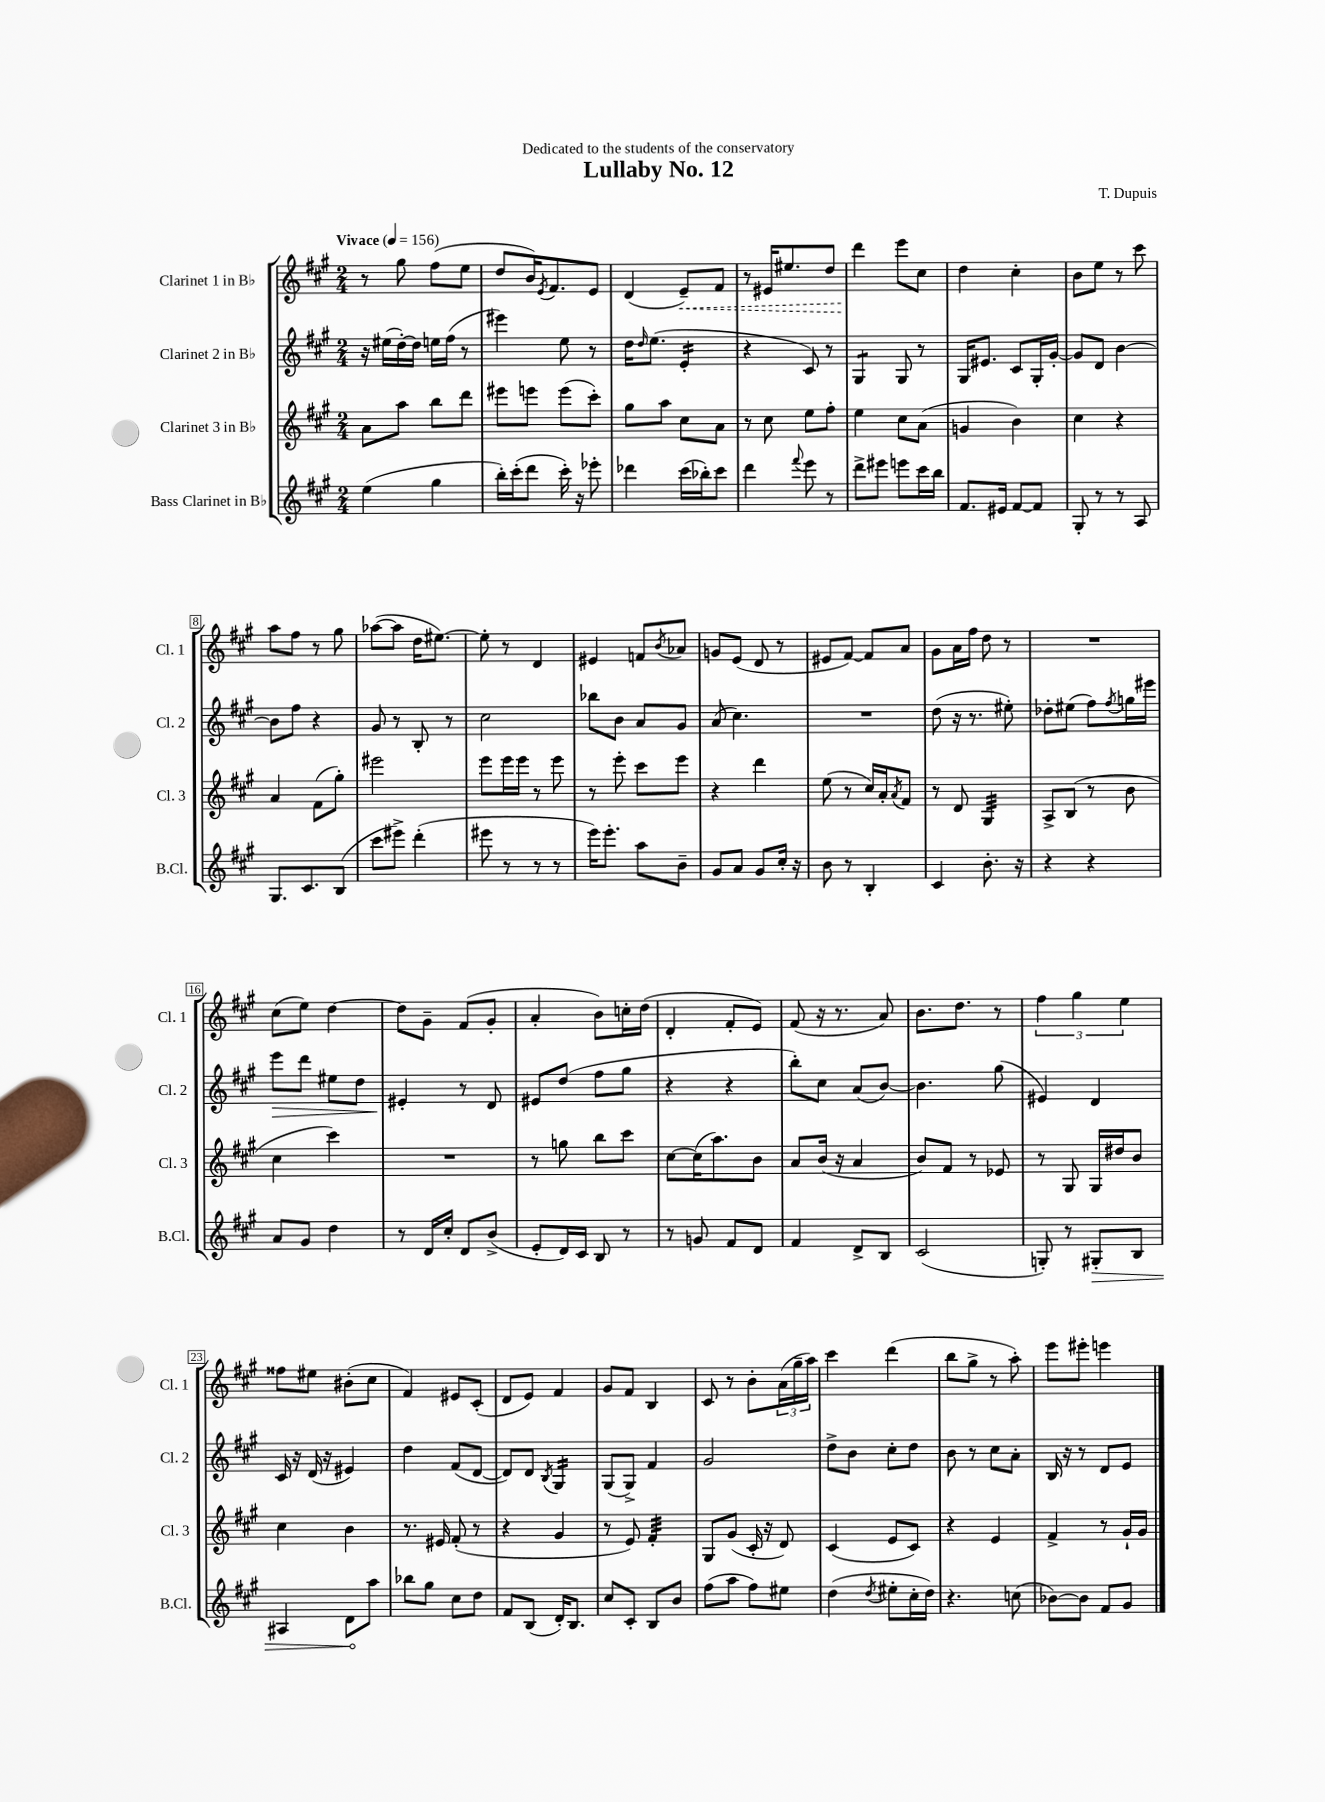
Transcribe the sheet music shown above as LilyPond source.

\header { title = "Lullaby No. 12" composer = "T. Dupuis" dedication = "Dedicated to the students of the conservatory" }
<<
\new StaffGroup <<
\new Staff = "s0" \with { instrumentName = "Clarinet 1 in Bb" shortInstrumentName = "Cl. 1" } {
    \clef treble \key a \major \numericTimeSignature \time 2/4 \tempo "Vivace" 4 = 156
    r8 gis''8 fis''8( e''8 |
    d''8 b'16) \acciaccatura { e'8 } fis'8. e'8 |
    d'4( \once \override Hairpin.style = #'dashed-line e'8--\<) fis'8 |
    r8 eis'16 eis''8. d''8 |
    d'''4\! e'''8 cis''8 |
    d''4 cis''4-. |
    b'8 e''8 r8 cis'''8 |
    a''8 fis''8 r8 gis''8 |
    aes''8~( aes''8 d''16 eis''8.~) |
    eis''8-. r8 d'4 |
    eis'4 f'8 \acciaccatura { b'8 } aes'8 |
    g'8 e'8( d'8 r8 |
    eis'8 fis'8~) fis'8 a'8 |
    gis'8 a'16 fis''16 d''8 r8 |
    R2 |
    cis''8( e''8) d''4~ |
    d''8 gis'8-- fis'8( gis'8-. |
    a'4-. b'8) c''16-. d''16( |
    d'4-. fis'8-. e'8) |
    fis'8( r16 r8. a'8) |
    b'8. d''8. r8 |
    \tuplet 3/2 { fis''4 gis''4 e''4 } |
    fisis''8 eis''8 bis'8-.( cis''8 |
    fis'4) eis'8 cis'8-.( |
    d'8 e'8) fis'4 |
    gis'8 fis'8 b4 |
    cis'8 r8 b'8-. \tuplet 3/2 { a'16( gis''16-- a''16) } |
    cis'''4 d'''4( |
    b''8 gis''8-> r8 a''8-.) |
    e'''8 eis'''8-. e'''4 \bar "|." |
}
\new Staff = "s1" \with { instrumentName = "Clarinet 2 in Bb" shortInstrumentName = "Cl. 2" } {
    \clef treble \key a \major \numericTimeSignature \time 2/4
    r16 eis''16( d''16~-.) d''16 e''16 fis''16( r8 |
    eis'''4) e''8 r8 |
    d''16 \grace { d''16 } e''8.( e'4:16-. |
    r4 cis'8) r8 |
    gis4:8 gis8 r8 |
    gis16 eis'8. cis'8 gis16-. gis'16~-. |
    gis'8 d'8 b'4~ |
    b'8 fis''8 r4 |
    gis'8 r8 b8-. r8 |
    cis''2 |
    bes''8 b'8 a'8 gis'8 |
    a'8( cis''4.) |
    R2 |
    d''8( r16 r8. eis''8-.) |
    des''8-. eis''8( fis''8) \acciaccatura { fis''8 } g''16 eis'''16 |
    e'''8\> d'''8 eis''8 d''8 |
    eis'4-.\! r8 d'8 |
    eis'8 d''8( fis''8 gis''8 |
    r4 r4 |
    b''8-.) cis''8 a'8( b'8~) |
    b'4. gis''8( |
    eis'4) d'4 |
    cis'16 r16 d'16( r16 eis'4) |
    d''4 fis'8( d'8~ |
    d'8) d'8 \acciaccatura { b8 } gis4:16 |
    gis8( gis8->) fis'4 |
    gis'2 |
    d''8-> b'8 cis''8-. d''8 |
    b'8 r8 cis''8 a'8-. |
    b16 r16 r8 d'8 e'8 \bar "|." |
}
\new Staff = "s2" \with { instrumentName = "Clarinet 3 in Bb" shortInstrumentName = "Cl. 3" } {
    \clef treble \key a \major \numericTimeSignature \time 2/4
    a'8 a''8 b''8 d'''8 |
    eis'''8 e'''8 e'''8( cis'''8-.) |
    gis''8 a''8 cis''8 a'8 |
    r8 cis''8 e''8 fis''8-. |
    e''4 cis''8 a'8( |
    g'4 b'4) |
    cis''4 r4 |
    a'4 fis'8( gis''8-.) |
    eis'''2 |
    e'''8 e'''16 e'''16 r8 e'''8 |
    r8 e'''8-. cis'''8 e'''8 |
    r4 d'''4 |
    e''8( r8 cis''16) a'16-. \acciaccatura { a'8 } fis'8 |
    r8 d'8 gis4:32 |
    a8-> b8( r8 b'8 |
    cis''4 cis'''4) |
    R2 |
    r8 g''8 b''8 cis'''8 |
    cis''8~ cis''16( a''8.) b'8 |
    a'8 b'16( r16 a'4 |
    b'8) fis'8 r8 ees'8 |
    r8 gis8 gis16 dis''16 b'8 |
    cis''4 b'4 |
    r8. eis'16 fis'8-.( r8 |
    r4 gis'4 |
    r8 e'8) fis'4:32-. |
    gis8 gis'8( cis'16-. r16 d'8) |
    cis'4( e'8 cis'8) |
    r4 e'4 |
    fis'4-> r8 gis'16-! gis'16 \bar "|." |
}
\new Staff = "s3" \with { instrumentName = "Bass Clarinet in Bb" shortInstrumentName = "B.Cl." } {
    \clef treble \key a \major \numericTimeSignature \time 2/4
    e''4( gis''4 |
    b''16-.) cis'''16-.( d'''8 cis'''16-.) r16 ees'''8-. |
    des'''4 cis'''16( bes''16-.) cis'''8 |
    d'''4 \appoggiatura { fis'''8 } e'''8 r8 |
    d'''8-> eis'''8 e'''8 cis'''16 b''16 |
    fis'8. eis'16 fis'8~ fis'8 |
    gis8-. r8 r8 a8 |
    gis8. cis'8. b8( |
    cis'''8 eis'''8->) d'''4-.( |
    eis'''8 r8 r8 r8 |
    e'''16) e'''8.-. a''8 b'8-- |
    gis'8 a'8 gis'8 cis''16-. r16 |
    b'8 r8 b4-. |
    cis'4 b'8.-. r16 |
    r4 r4 |
    a'8 gis'8 d''4 |
    r8 d'16 cis''16-. d'8 b'8->( |
    e'8-. d'16) cis'16 b8 r8 |
    r8 g'8 fis'8 d'8 |
    fis'4 d'8-> b8 |
    cis'2( |
    g8-.) r8 \once \override Hairpin.circled-tip = ##t gis8-.\> b8 |
    ais4 d'8\! a''8 |
    bes''8 gis''8 cis''8 d''8 |
    fis'8 b8( d'16-.) b8. |
    cis''8 cis'8-. b8 b'8 |
    fis''8( a''8 fis''8) eis''8 |
    d''4( \acciaccatura { d''8 } eis''8-. cis''16-. d''16) |
    r4. c''8( |
    bes'8~) bes'8 fis'8 gis'8 \bar "|." |
}
>>
>>
\layout { \context { \Score \override BarNumber.stencil = #(make-stencil-boxer 0.1 0.3 ly:text-interface::print) } }
